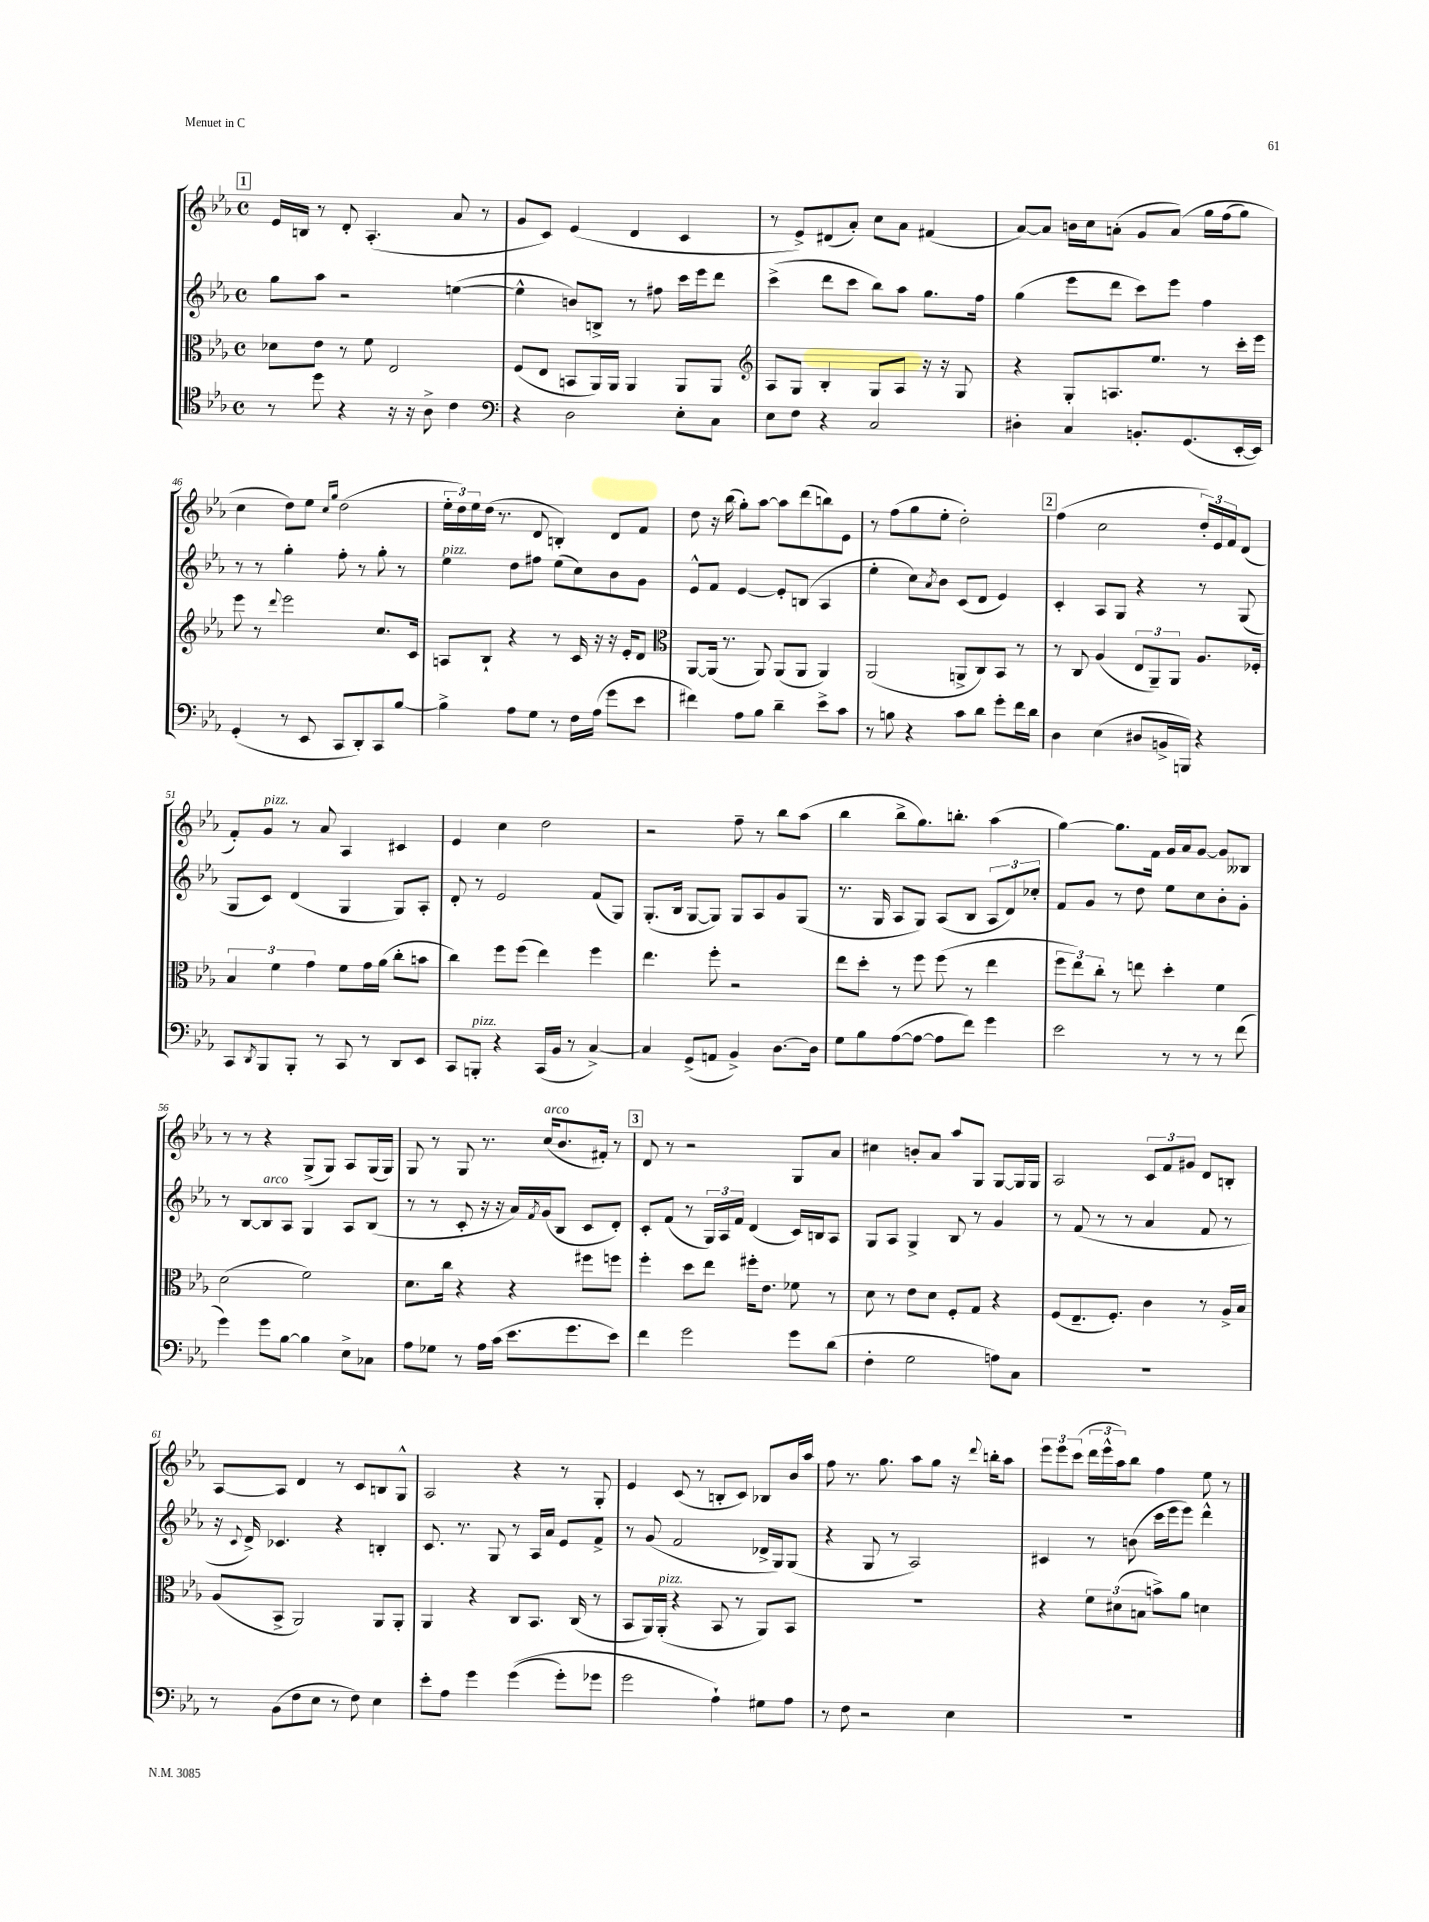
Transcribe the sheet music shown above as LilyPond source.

<<
\new StaffGroup <<
\new Staff = "s0" {
    \clef treble \key ees \major \defaultTimeSignature \time 4/4
    \mark \markup { \box "1" } ees'16 b16 r8 d'8-. aes4.-.( aes'8 r8 |
    g'8 c'8) ees'4( d'4 c'4 |
    r8 ees'8->) dis'8( aes'8-.) c''8 aes'8 fis'4( |
    aes'8~) aes'8 b'16 c''16 a'8-.( g'8 a'8)\( g''16 f''16( g''8) |
    c''4 d''8\) ees''8 \grace { c''16 g''16 } d''2( |
    \tuplet 3/2 { ees''16-. d''16) ees''16 } d''16( r8. d'8 b4-.) d'8 f'8 |
    d''8 r16 bes''16( g''8-.) aes''8~ aes''8 d'''8( b''8) ees'8 |
    r8 f''8( g''8 ees''8-. d''2-.) |
    \mark \markup { \box "2" } f''4( c''2 \tuplet 3/2 { d''16-.) ees'16 f'16 } d'8( |
    f'8-.) g'8^\markup { \italic "pizz." } r8 aes'8 aes4 cis'4 |
    ees'4 c''4 d''2 |
    r2 f''8-- r8 bes''8 aes''8( |
    bes''4 bes''8-> g''8.) b''8.-. aes''4( |
    g''4~) g''8. f'16 g'16 aes'16 g'8~ g'8 beses8 |
    r8 r8 r4 g8->( g8) aes8 g16( g16) |
    g8 r8 g8 r8. c''16^\markup { \italic "arco" }( bes'8. fis'16-.) r8 |
    \mark \markup { \box "3" } d'8 r8 r2 g8 aes'8 |
    cis''4 b'8-. aes'8 aes''8 g8 g8~ g16 g16 |
    aes2 \tuplet 3/2 { c'8 f'8 gis'8 } d'8 b8-. |
    aes8~ aes8 d'4 r8 c'8 b8 g8-^ |
    aes2 r4 r8 g8-. |
    ees'4 c'8( r8 b8-. c'8) bes8 bes'16 aes''16 |
    f''8 r8. g''8. aes''8 g''8 r16 \appoggiatura { d'''8 } b''16-. aes''8 |
    \tuplet 3/2 { ees'''8 ees'''8 c'''8( } \tuplet 3/2 { d'''16 ees'''16-^ aes''16) } bes''8 f''4 ees''8 r8 \bar "|." |
}
\new Staff = "s1" {
    \clef treble \key ees \major \defaultTimeSignature \time 4/4
    \mark \markup { \box "1" } g''8 aes''8 r2 e''4~( |
    e''4-^ b'8) b8-> r8 fis''8 c'''16 ees'''16 d'''8 |
    c'''4->( d'''8 c'''8 bes''8) aes''8 g''8. f''16 |
    g''4( ees'''8 d'''8 c'''8) ees'''8 f''4 |
    r8 r8 g''4-. f''8-. r8 g''8-. r8 |
    ees''4^\markup { \italic "pizz." } d''8 fis''8 ees''8( c''8) bes'8 g'8 |
    ees'8-^ f'8 ees'4~ ees'8-. b8( aes4 |
    ees''4-. c''8) \acciaccatura { aes'8 } bes'8 c'8( d'8 ees'4) |
    \mark \markup { \box "2" } c'4-. aes8 g8 r4 r8 g8( |
    g8 c'8) d'4( g4 g8) aes8-. |
    d'8-. r8 ees'2 f'8( g8) |
    g8.-.( bes16 g8~ g8) g8 aes8 g'8 g8( |
    r8. g16 aes8 g8) aes8( bes8 \tuplet 3/2 { aes8 d'8) ces''8-. } |
    f'8 g'8 r8 d''8 ees''8 c''8 bes'8-. g'8-. |
    r8 bes8~ bes8^\markup { \italic "arco" } aes8 g4 aes8 bes8( |
    r8 r8 c'8-. r16 r16 aes'16) \acciaccatura { f'8 } g'16( bes8 c'8 d'8-.) |
    \mark \markup { \box "3" } c'8-. f'8( r8 \tuplet 3/2 { g16) aes16 f'16 } d'4( c'16) b16 aes8 |
    g8 aes8 g4-> bes8 r8 g'4 |
    r8 f'8( r8 r8 aes'4 f'8 r8 |
    r16 \appoggiatura { c'8 } d'16->) ces'4. r4 b4-. |
    c'8. r8. g8 r8 aes16 aes'16 ees'8 f'8-> |
    r8 g'8( f'2 des'16-> g16) g8( |
    r4 g8 r8 aes2) |
    cis'4 r8 b'8( c'''16 ees'''16 ees'''8) d'''4-^ \bar "|." |
}
\new Staff = "s2" {
    \clef alto \key ees \major \defaultTimeSignature \time 4/4
    \mark \markup { \box "1" } des'8 ees'8 r8 f'8 ees2 |
    f8( ees8 b,8 aes,16) aes,16 aes,4 aes,8 aes,8 |
    \clef treble aes8 g8 bes4-. g8 aes8 r16 r16 g8 |
    r4 g8-. a8. ees''8. r8 c'''16-. ees'''16 |
    ees'''8 r8 \appoggiatura { d'''8 } ees'''2 c''8. c'16 |
    a8 bes8-! r4 r8 c'16 r16 r16 ees'16-. d'8 |
    \clef alto aes,8~ aes,16( r8. aes,8) aes,8( aes,8 aes,4) |
    aes,2( a,8-> c8) bes,8 r8 |
    \mark \markup { \box "2" } r8 c8 aes4( \tuplet 3/2 { ees8 aes,8--) aes,8 } aes8. fes16-. |
    \tuplet 3/2 { bes4 f'4 g'4 } f'8 g'16 aes'16( c''8-. b'8 |
    c''4) f''8 f''8( ees''4) f''4 |
    ees''4. f''8-. r2 |
    ees''8 d''8-. r8 f''8 f''8( r8 ees''4 |
    \tuplet 3/2 { f''8 ees''8) c''8-. } r8 e''8 d''4-. f'4 |
    d'2( f'2) |
    d'8. c''16 r4 r4 fis''8 f''8 |
    \mark \markup { \box "3" } f''4-. d''8 ees''8 fis''16-. ees'8. fes'8 r8 |
    d'8 r8 ees'8 d'8 f8-. g8 r4 |
    f8( ees8.-- f8.-.) c'4 r8 aes16-> bes16 |
    aes8( bes,8-> aes,2) aes,8 aes,8-. |
    aes,4 r4 c8 bes,8. c16( r8 |
    bes,8 aes,16) aes,16-.^\markup { \italic "pizz." }( r4 bes,8 r8 aes,8) bes,8 |
    R1 |
    r4 \tuplet 3/2 { f'8 dis'8( b8 } b'8->) aes'8 d'4 \bar "|." |
}
\new Staff = "s3" {
    \clef tenor \key ees \major \defaultTimeSignature \time 4/4
    \mark \markup { \box "1" } r8 d''8 r4 r16 r16 aes8-> c'4 |
    \clef bass r4 d2 ees8-. c8 |
    ees8 f8 r4 c2 |
    dis4-. c4 b,8.-. g,8.( ees,16~-. ees,16) |
    g,4-.( r8 ees,8 c,8 d,8-.) c,8 bes8~ |
    bes4-> aes8 g8 r8 f16 aes16( g'8 ees'8 |
    fis'4) aes8 bes8 d'4-- ees'8-> c'8 |
    r8 b8 r4 c'8 d'8 g'8-. f'16 d'16 |
    \mark \markup { \box "2" } d4 ees4( dis8 b,16-> b,,16) r4 |
    c,8 \acciaccatura { d,8 } bes,,8 bes,,8-. r8 c,8 r8 d,8 ees,8 |
    c,8 b,,8-.^\markup { \italic "pizz." } r4 c,16( bes,16 r8 c4~->) |
    c4 g,8->( a,8 bes,4->) d8.~ d16 |
    g8 bes8 aes8~( aes8~ aes8 f'8) g'4 |
    ees'2 r8 r8 r8 f'8( |
    g'4) g'8 bes8~ bes4 ees8-> ces8 |
    aes8 ges8 r8 aes16 c'16( ees'8. g'8. ees'8) |
    \mark \markup { \box "3" } f'4 g'2 g'8 d'8( |
    f4-. g2 a8) c8 |
    R1 |
    r8 bes,8( f8 ees8 r8 f8) ees4 |
    ees'8-. aes8 g'4 g'4(\( g'8-.) ges'8 |
    g'2 aes4-!\) gis8 aes8 |
    r8 f8 r2 ees4 |
    R1 \bar "|." |
}
>>
>>
\layout { \context { \Score currentBarNumber = #42 } }
